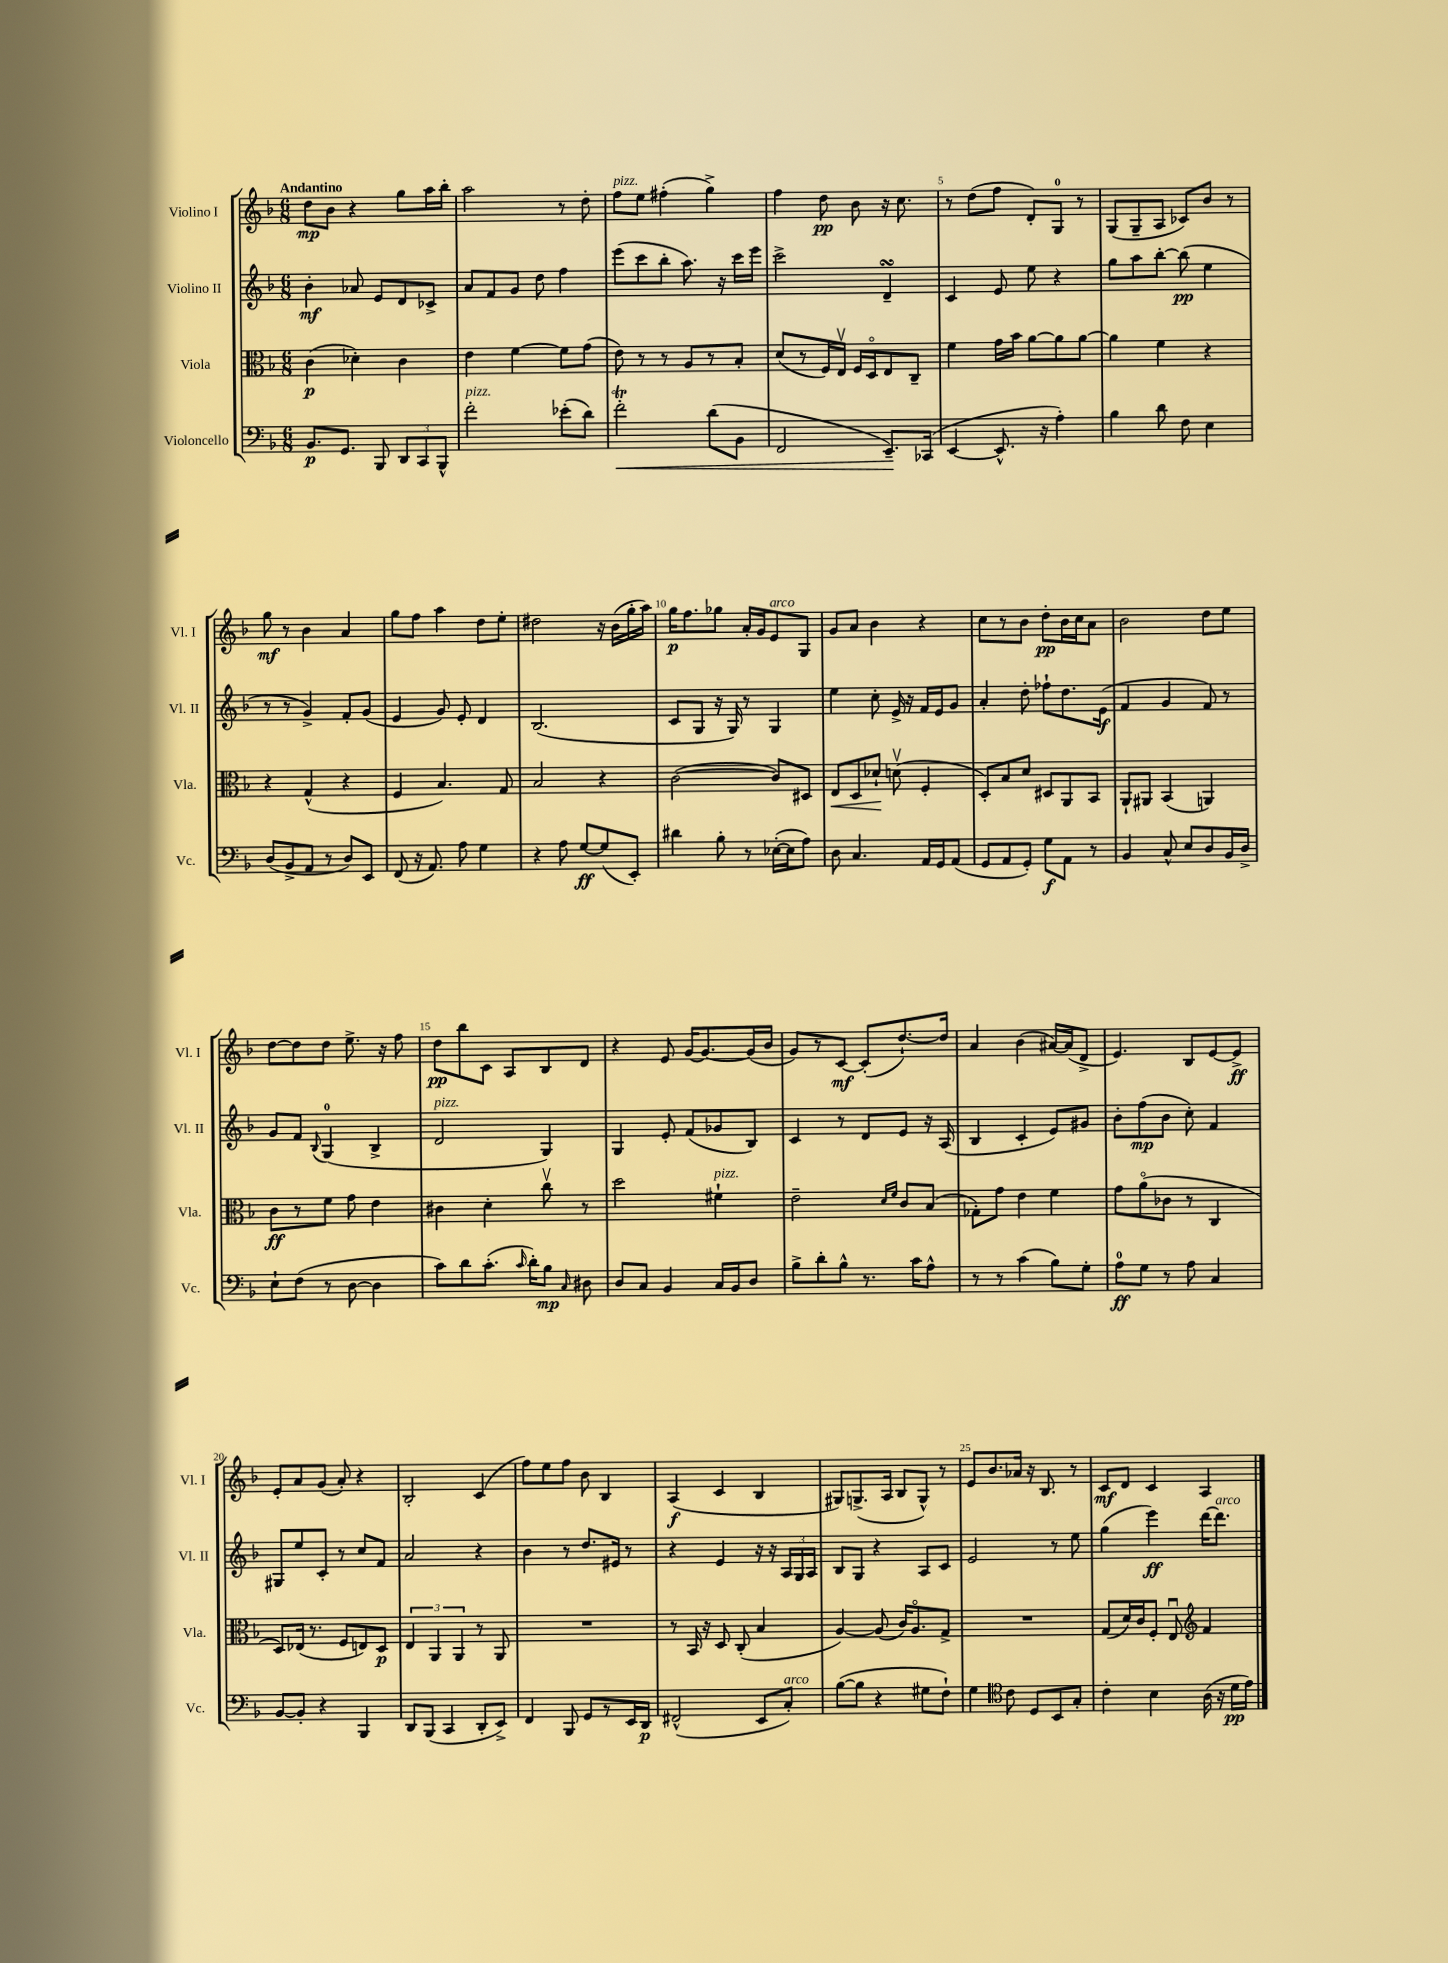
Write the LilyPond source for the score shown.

<<
\new StaffGroup <<
\new Staff = "s0" \with { instrumentName = "Violino I" shortInstrumentName = "Vl. I" } {
    \clef treble \key f \major \numericTimeSignature \time 6/8 \tempo "Andantino"
    \autoBeamOff d''8[\mp bes'8] r4 g''8[ a''16 bes''16]-. |
    a''2 r8 d''8-. |
    f''8[^\markup { \italic "pizz." } e''8] fis''4-.( g''4->) |
    f''4 d''8\pp bes'8 r16 c''8. |
    r8 d''8[( f''8] d'8[-.) g8]-0 r8 |
    g8[( g8-- a8] ces'8[) bes'8] r8 |
    g''8\mf r8 bes'4 a'4 |
    g''8[ f''8] a''4 d''8[ e''8]-. |
    dis''2 r16 bes'16[( g''16-. a''16]) |
    g''16[\p f''8. ges''8] a'16[-. g'16 e'8^\markup { \italic "arco" } g8] |
    g'8[ a'8] bes'4 r4 |
    c''8[ r8 bes'8] d''8[-.\pp bes'16 c''16 a'8] |
    bes'2 d''8[ e''8] |
    d''8[~ d''8 d''8] e''8.-> r16 f''8 |
    d''8[\pp bes''8 c'8] a8[ bes8 d'8] |
    r4 e'8 g'16[~ g'8.~ g'16( bes'16] |
    g'8[) r8 c'8]~\mf c'8[-.( d''8.~-!) d''16] |
    a'4 bes'4( ais'16[~) ais'16( d'8]-> |
    e'4.) bes8[ e'8~ e'8]->\ff |
    e'8[-. a'8 g'8]( a'8-.) r4 |
    bes2-. c'4( |
    f''8[) e''8 f''8] bes'8 bes4 |
    a4\f( c'4 bes4 |
    gis8[) g8.->( a16] bes8[ g8]-^) r8 |
    e'8[ bes'8. aes'16] r16 bes8. r8 |
    c'8[\mf d'8] c'4 a4 \bar "|." |
}
\new Staff = "s1" \with { instrumentName = "Violino II" shortInstrumentName = "Vl. II" } {
    \clef treble \key f \major \numericTimeSignature \time 6/8
    \autoBeamOff bes'4-.\mf aes'8 e'8[ d'8 ces'8]-> |
    a'8[ f'8 g'8] d''8 f''4 |
    e'''8[( c'''8 bes''8]-. a''8.) r16 c'''16[ e'''16] |
    c'''2-> d'4--\turn |
    c'4 e'8 e''8 r4 |
    g''8[ a''8 bes''8]~-. bes''8\pp( e''4 |
    r8 r8 g'4->) f'8[-. g'8]( |
    e'4 g'8) e'8-. d'4 |
    bes2.( |
    c'8[ g8] r16 g16) r8 g4 |
    e''4 c''8-. e'16-> r16 f'16[ e'16 g'8] |
    a'4-. d''8-. fes''8[-! d''8. e'16]\f( |
    f'4 g'4 f'8) r8 |
    g'8[ f'8] \appoggiatura { bes8 } g4-0( bes4-> |
    d'2^\markup { \italic "pizz." } g4) |
    g4 e'8-. f'8[( ges'8 bes8]) |
    c'4 r8 d'8[ e'8] r16 a16( |
    bes4 c'4-. e'8[) gis'8] |
    bes'8[-. f''8\mp( bes'8] c''8-.) f'4 |
    gis8[ e''8 c'8]-. r8 c''8[ f'8] |
    a'2 r4 |
    bes'4 r8 d''8.[ eis'16] r8 |
    r4 e'4 r16 r16 \tuplet 3/2 { a16[ g16 a16] } |
    bes8[ g8] r4 a8[ c'8] |
    e'2 r8 e''8 |
    g''4( e'''4\ff) d'''16[~ d'''8.]^\markup { \italic "arco" } \bar "|." |
}
\new Staff = "s2" \with { instrumentName = "Viola" shortInstrumentName = "Vla." } {
    \clef alto \key f \major \numericTimeSignature \time 6/8
    \autoBeamOff c'4\p( des'4-.) c'4 |
    e'4 f'4~ f'8[ g'8]( |
    e'8) r8 r8 a8[ r8 bes8]-. |
    d'8[( r8 f16) e16]\upbow f16[ d16\flageolet e8 c8]-- |
    f'4 g'16[ bes'16] a'8[~ a'8 a'8]~ |
    a'4 f'4 r4 |
    r4 g4-^( r4 |
    f4 bes4.) g8 |
    bes2 r4 |
    c'2~( c'8[) dis8] |
    e8[\< d8 des'8]-!\! d'8\upbow( f4-. |
    d8[-.) bes8 d'8] dis8[ a,8 bes,8] |
    a,8[-! ais,8] bes,4( a,4) |
    c'8[\ff r8 f'8] g'8 e'4 |
    cis'4 d'4-. c''8\upbow r8 |
    d''2 fis'4-!^\markup { \italic "pizz." } |
    e'2-- \grace { d'16[ f'16] } c'8[ bes8]( |
    ges8[-.) g'8] e'4 f'4 |
    g'8[ a'8\flageolet( ces'8] r8 c4 |
    d8[) ees16]( r8. f8[ e8) d8]\p |
    \tuplet 3/2 { e4 a,4 a,4 } r8 a,8 |
    R2. |
    r8 bes,16 r16 d8 c8-.( bes4 |
    a4~) a8( c'16[) a8.\flageolet g8]-> |
    R2. |
    g8[( d'16) c'16 f8]-. e8\downbow \clef treble f'4 \bar "|." |
}
\new Staff = "s3" \with { instrumentName = "Violoncello" shortInstrumentName = "Vc." } {
    \clef bass \key f \major \numericTimeSignature \time 6/8
    \autoBeamOff bes,8.[\p g,8.] bes,,8 \tuplet 3/2 { d,8[ c,8 bes,,8]-^ } |
    f'2-.^\markup { \italic "pizz." } ees'8[-.( d'8]) |
    f'2-.\trill\< d'8[( bes,8] |
    f,2 e,8.[--\!) ces,16]( |
    e,4~ e,8.-^ r16 a4-.) |
    bes4 d'8 f8 e4 |
    d8[( bes,8-> a,8] r8 d8[) e,8] |
    f,8( r16 a,8.) a8 g4 |
    r4 a8 g8[~\ff g8( e,8]-.) |
    dis'4 bes8-. r8 ees16[~-.( ees16 a8]) |
    d8 c4. a,16[ g,16 a,8]( |
    g,8[ a,8 g,8]-.) g8[\f a,8] r8 |
    bes,4 c8-^ e8[ d8 bes,16 d16]-> |
    e8[-! f8]( r8 d8~ d4 |
    c'8[) d'8 c'8.]-.( \grace { c'16 } d'16[-.) bes8]\mp \grace { c16 } dis8 |
    d8[ c8] bes,4 c16[ bes,16 d8] |
    bes8[-> d'8-. bes8]-^ r8. c'16[ a8]-^ |
    r8 r8 c'4( bes8[) g8]-. |
    a8[-0\ff g8] r8 a8 c4 |
    bes,8[~ bes,8]-. r4 bes,,4 |
    d,8[ bes,,8]( c,4 d,8[-. e,8]->) |
    f,4 bes,,8 g,8[ r8 e,16 d,16]\p |
    fis,2-^( e,8[ c8]-.^\markup { \italic "arco" }) |
    bes8[~( bes8] r4 gis8[ f8]-!) |
    g4 \clef tenor c'8 d8[ bes,8 g8]-. |
    c'4-. bes4 a16( r16 d'16[\pp e'16]) \bar "|." |
}
>>
>>
\layout { \context { \Score \override BarNumber.break-visibility = ##(#f #t #t) barNumberVisibility = #(every-nth-bar-number-visible 5) } }
